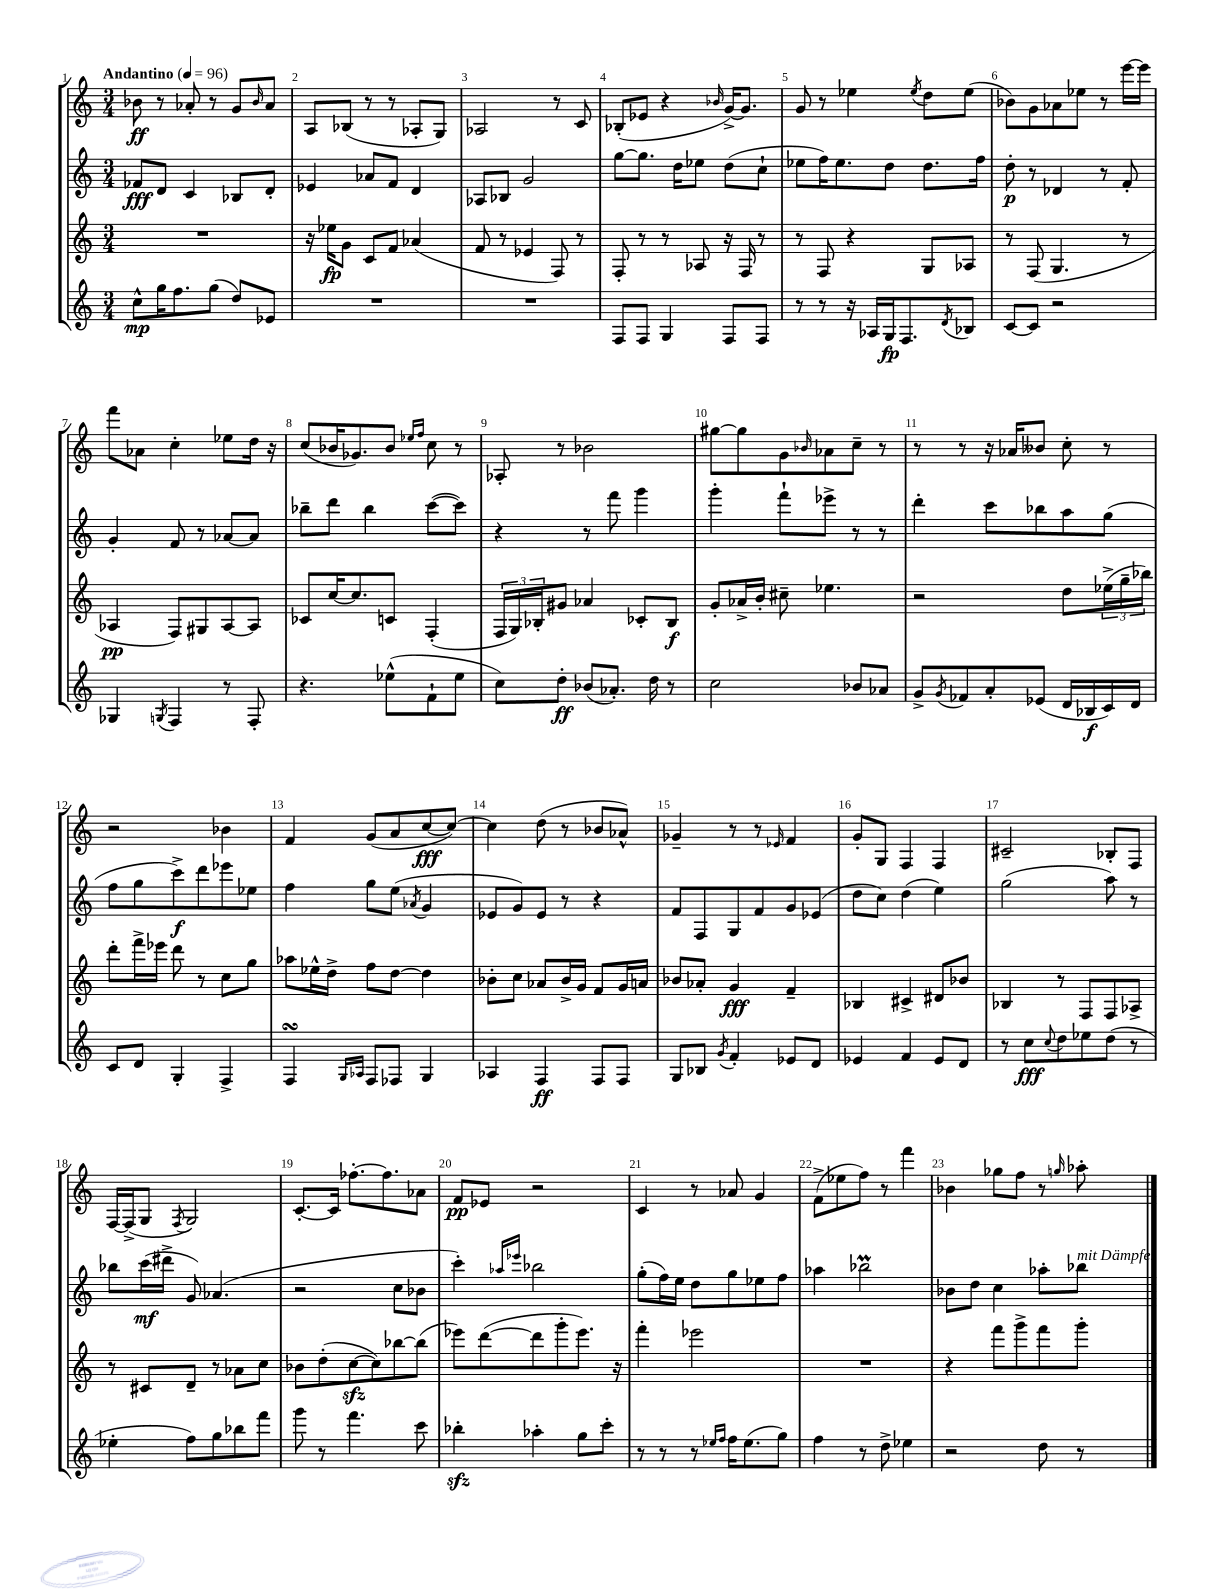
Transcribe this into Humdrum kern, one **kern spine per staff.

**kern	**kern	**kern	**kern
*staff4	*staff3	*staff2	*staff1
*clefG2	*clefG2	*clefG2	*clefG2
*k[]	*k[]	*k[]	*k[]
*M3/4	*M3/4	*M3/4	*M3/4
*MM96	*MM96	*MM96	*MM96
8cc^^\L	2.r	8f-/L	8b-\
16gg\K	.	8d/J	8r
8.ff\	.	.	.
.	.	4c/	8a-'/
(8gg\J	.	.	8r
8dd/L)	.	8B-/L	8g/L
.	.	.	16qqb-/
8e-/J	.	8d'/J	8a-/J
=	=	=	=
2.r	16r	4e-/	8A/L
.	16ee-\LK	.	.
.	8g\J	.	(8B-/J
.	8c/L	8a-/L	8r
.	8f/J	8f/J	8r
.	(4a-/	4d/	8A-'/L
.	.	.	8G/J)
=	=	=	=
2.r	8f/	8A-/L	2A-/
.	8r	8B-/J	.
.	4e-/	2g/	.
.	8F/)	.	8r
.	8r	.	8c/
=	=	=	=
8F/L	8F'/	[8gg\L	(8B-'/L
8F/J	8r	8.gg\]J	8e-/J
4G/	8r	.	4r
.	.	16dd\LK	.
.	8A-/	8ee-\J	.
.	.	.	16qqb-/
8F/L	16r	(8dd\L	[16g^/LK)
.	16F/	.	8.g/]J
8F/J	8r	8cc`\J	.
=	=	=	=
8r	8r	8ee-\L	8g/
8r	8F/	16ff\K)	8r
.	.	8.ee-\	.
16r	4r	.	4ee-\
16A-/LL	.	.	.
16G/J	.	8dd\J	.
8.F/	.	.	.
.	.	.	8qee-/
.	8G/L	8.dd\L	8dd\L
8qd/	.	.	.
8B-/J	8A-/J	.	(8ee-\J
.	.	16ff\Jk	.
=	=	=	=
[8c/L	8r	8dd'\	8b-\L)
8c/]J	(8F/	8r	8g\
2r	4.G/	4d-/	8a-\
.	.	.	8ee-\J
.	.	8r	8r
.	8r	8f'/	[16eee\LL
.	.	.	16eee\]JJ
=	=	=	=
4G-/	4A-/	4g'/	8fff\L
.	.	.	8a-\J
8qG/	.	.	.
4F/	8F/L)	8f/	4cc'\
.	8G#/	8r	.
8r	[8A-/	[8a-/L	8ee-\L
8F'/	8A-/]J	8a-/]J	16dd\Jk
.	.	.	16r
=	=	=	=
4.r	8c-/L	8bb-~\L	(8cc/L
.	[16cc/K	8ddd\J	16b-/K
.	8.cc/]	.	8.g-/)
.	.	4bb-\	.
(8ee-^^\L	8c/J	.	8b-/J
.	.	.	16qqee-/LL
.	.	.	16qqff/JJ
8f`\	(4F'/	([8ccc\L	8cc\
8ee-\J	.	8ccc\]J)	8r
=	=	=	=
8cc\L)	24F/LL	4r	8A-'/
.	24G/)	.	.
.	24B-'/J	.	.
8dd'\J	8g#/J	.	8r
(8b-/L	4a-/	8r	2b-\
8.a-'/J)	.	8fff\	.
.	8c-'/L	4ggg\	.
16dd\	.	.	.
8r	8B-/J	.	.
=	=	=	=
2cc\	8g'/L	4ggg'\	[8gg#\L
.	16a-^/L	.	8gg#\]
.	16b'/JJ	.	.
.	8cc#~\	8fff`\L	8g\
.	.	.	16qqb-/
.	4.ee-\	8eee-^\J	8a-\
8b-/L	.	8r	8cc~\J
8a-/J	.	8r	8r
=	=	=	=
8g^/L	2r	4ddd'\	8r
8qg/	.	.	.
8f-/	.	.	8r
8a'/	.	8ccc\L	16r
.	.	.	16a-/LK
(8e-/J	.	8bb-\	8b--/J
16d/LL	8dd\L	8aa\	8cc'\
16B-/	.	.	.
16c/)	(24ee-^\L	(8gg\J	8r
.	24gg~\	.	.
16d/JJ	.	.	.
.	24bb-\JJ)	.	.
=	=	=	=
8c/L	8ddd'\L	8ff\L	2r
8d/J	16fff^\L	8gg\	.
.	16eee-\JJ	.	.
4G'/	8ddd\	8ccc^\)	.
.	8r	8ddd\	.
4F^/	8cc\L	8eee-\	4b-\
.	8gg\J	8ee-\J	.
=	=	=	=
4F/	8aa-\L	4ff\	4f/
.	16ee-^^\L	.	.
.	16dd^\JJ	.	.
16qqG/LL	.	.	.
16qqA-/JJ	.	.	.
8F/L	8ff\L	8gg\L	(8g/L
8F-/J	[8dd\J	(8ee\J	8a/
.	.	8qa-/	.
4G/	4dd\]	4g/	[8cc/
.	.	.	8cc/_J)
=	=	=	=
4A-/	8b-'\L	8e-/L	4cc\]
.	8cc\J	8g/)	.
4F/	8a-/L	8e-/J	(8dd\
.	16b-^/L	8r	8r
.	16g/JJ	.	.
8F/L	8f/L	4r	8b-/L
8F/J	16g/L	.	8a-^^/J)
.	16a/JJ	.	.
=	=	=	=
8G/L	8b-/L	8f/L	4g-~/
8B-/J	8a-'/J	8F/	.
8qg/	.	.	.
4f'/	4g/	8G/	8r
.	.	8f/	8r
.	.	.	16qqe-/
8e-/L	4f~/	8g/	4f/
8d/J	.	(8e-/J	.
=	=	=	=
4e-/	4B-/	8dd\L	8g'/L
.	.	8cc\J)	8G/J
4f/	4c#^/	(4dd\	4F/
8e-/L	8d#/L	4ee\)	4F/
8d/J	8b-/J	.	.
=	=	=	=
8r	4B-/	(2gg\	2c#~/
8cc\L	.	.	.
8qqcc/	.	.	.
8dd\	8r	.	.
8ee-\	8F/L	.	.
(8dd\J	8F/	8aa\)	8B-'/L
8r	8A-^/J	8r	8F/J
=	=	=	=
4ee-'\	8r	8bb-\L	[16F/LL
.	.	.	(16F^/]J
.	8c#/L	(16ccc\L	8G/J
.	.	16ddd#^\JJ	.
.	.	.	8qF/
8ff\L)	8d~/J	8g/)	2G/)
8gg\	8r	(4.a-/	.
8bb-\	8a-\L	.	.
8fff\J	8cc\J	.	.
=	=	=	=
8ggg\	8b-\L	2r	[8.c'/L
8r	(8dd'\	.	.
.	.	.	16c/]Jk
4.fff\	[8cc\	.	[8.ff-'\L
.	8cc\])	.	.
.	.	.	8.ff-\]
.	[8bb-\	8cc\L	.
8ccc\	(8bb-\]J	8b-\J	8a-\J
=	=	=	=
4bb-'\	8eee-\L)	4ccc'\)	8f/L
.	([8ddd\	.	8e-/J
.	.	16qqaa-/LL	.
.	.	16qqeee-/JJ	.
4aa-'\	8ddd\]	2bb-\	2r
.	8ggg'\	.	.
8gg\L	8.eee-\J)	.	.
8ccc'\J	.	.	.
.	16r	.	.
=	=	=	=
8r	4fff'\	(8gg'\L	4c/
8r	.	16ff\L)	.
.	.	16ee\JJ	.
8r	2eee-\	8dd\L	8r
16qqee-/LL	.	.	.
16qqff/JJ	.	.	.
16ff\LK	.	8gg\	8a-/
(8.ee-\	.	.	.
.	.	8ee-\	4g/
8gg\J)	.	8ff\J	.
=	=	=	=
4ff\	2.r	4aa-\	(8f^\L
.	.	.	8ee-\
8r	.	2bb-\	8ff\J)
8dd^\	.	.	8r
4ee-\	.	.	4fff\
=	=	=	=
2r	4r	8b-\L	4b-\
.	.	8dd\J	.
.	8fff\L	4cc\	8gg-\L
.	8ggg^\	.	8ff\J
8dd\	8fff\	8aa-'\L	8r
.	.	.	16qqgg/
8r	8ggg'\J	8bb-\J	8aa-'\
==	==	==	==
*-	*-	*-	*-
